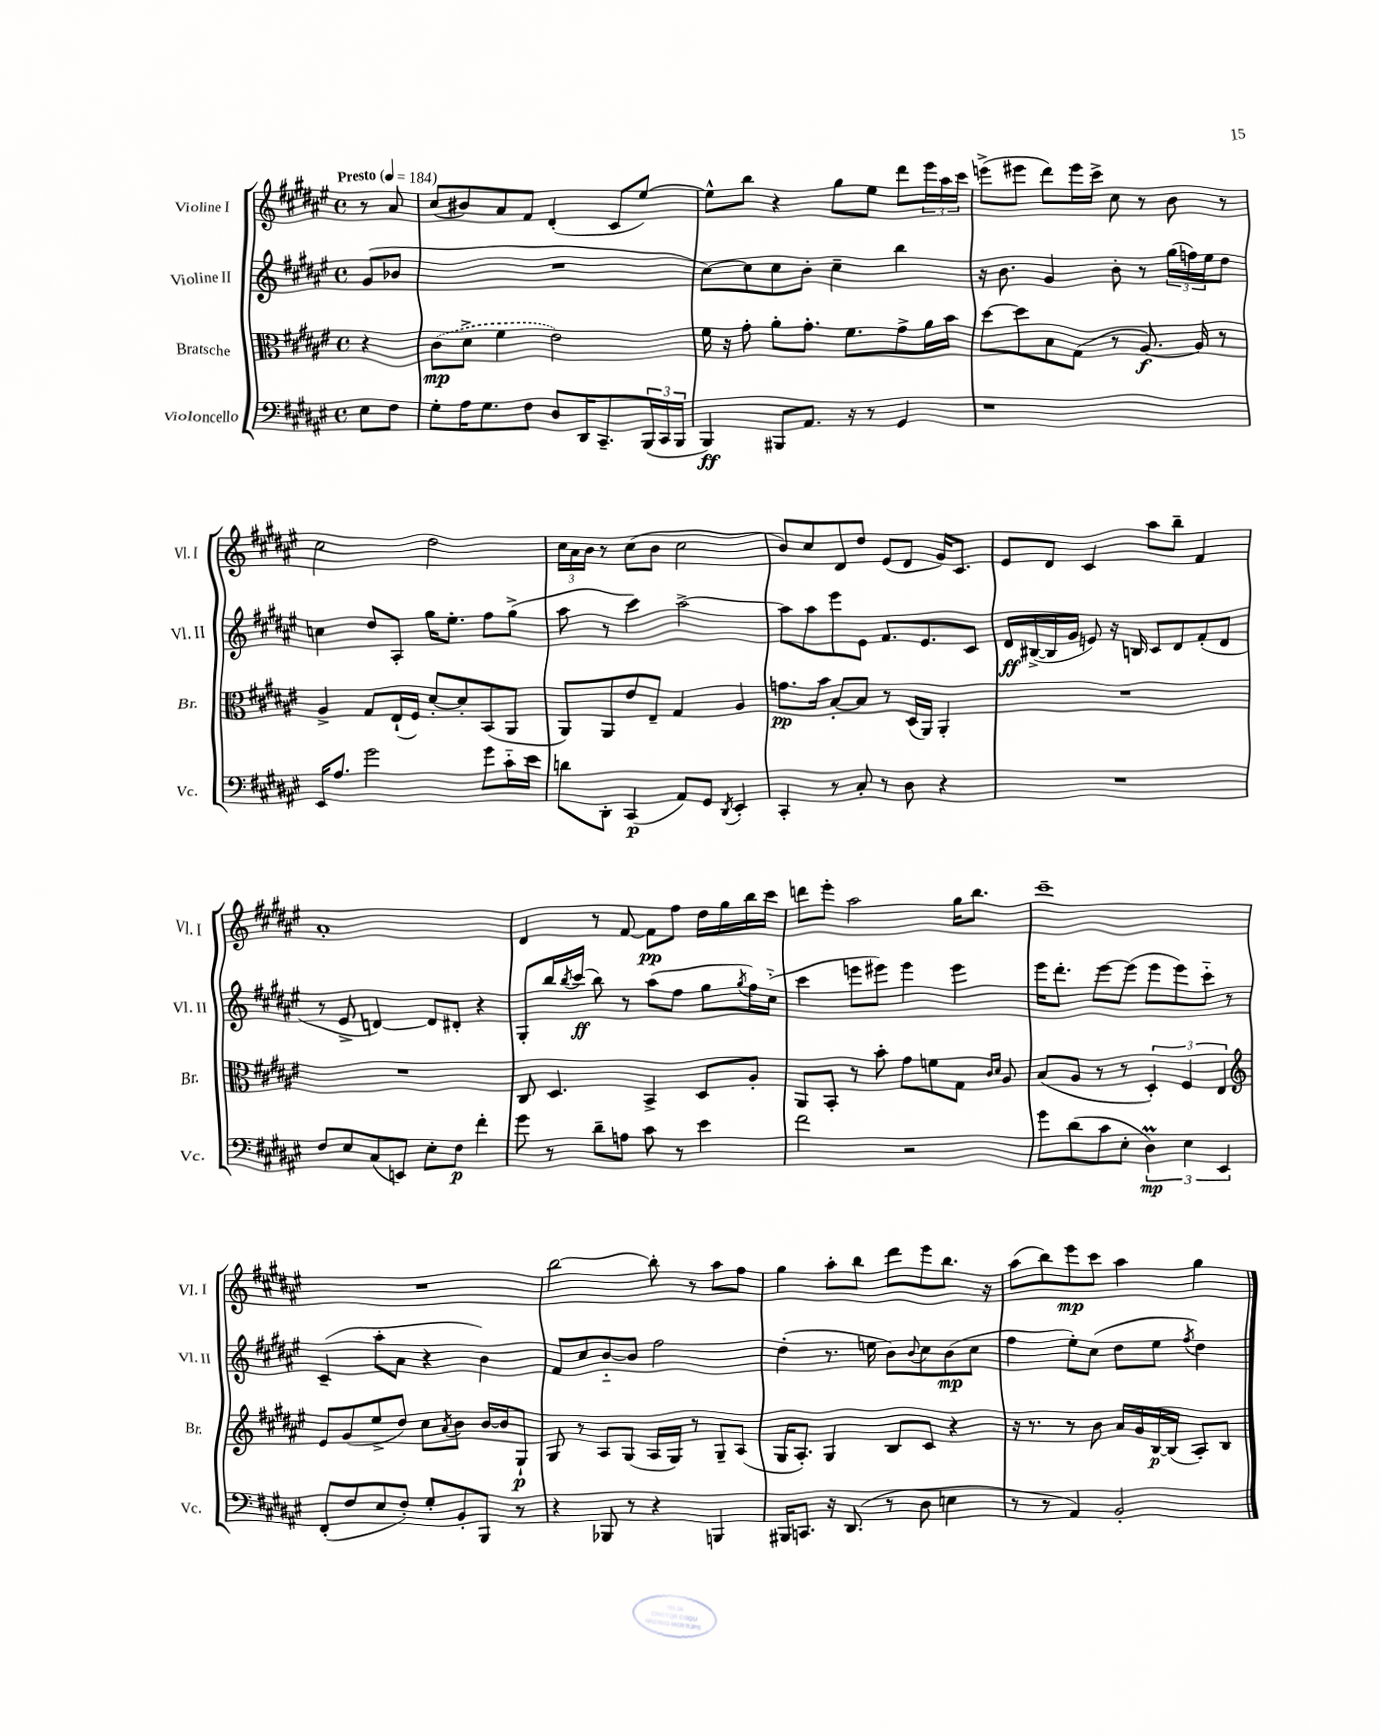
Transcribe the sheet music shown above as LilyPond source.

<<
\new StaffGroup <<
\new Staff = "s0" \with { instrumentName = "Violine I" shortInstrumentName = "Vl. I" } {
    \clef treble \key fis \major \defaultTimeSignature \time 4/4 \partial 4 \tempo "Presto" 4 = 184
    r8 ais'8 |
    cis''8( bis'8) ais'8 fis'8 dis'4-.( cis'8 eis''8~) |
    eis''8-^ b''8 r4 gis''8 eis''8 dis'''8 \tuplet 3/2 { eis'''16 ais''16 cis'''16 } |
    e'''8->( eis'''8 dis'''8) eis'''16 cis'''16-> cis''8 r8 b'8 r8 |
    cis''2 dis''2 |
    \tuplet 3/2 { cis''16 ais'16 b'16 } r8 cis''8( b'8 cis''2 |
    b'8) cis''8 dis'8 dis''8 eis'8( dis'8 gis'16) cis'8. |
    eis'8 dis'8 cis'4 ais''8 b''8-- fis'4 |
    ais'1-. |
    dis'4 r8 fis'8~ fis'8\pp fis''8 dis''16 gis''16 b''16 cis'''16 |
    d'''8 eis'''8-. ais''2 gis''16 b''8. |
    cis'''1-- |
    R1 |
    b''2~ b''8-. r8 ais''8 fis''8 |
    gis''4 ais''8-. b''8 dis'''8 eis'''8 b''8. r16 |
    ais''8( b''8) eis'''8\mp cis'''8 ais''4 gis''4 \bar "|." |
}
\new Staff = "s1" \with { instrumentName = "Violine II" shortInstrumentName = "Vl. II" } {
    \clef treble \key fis \major \defaultTimeSignature \time 4/4 \partial 4
    gis'8( bes'8 |
    R1 |
    cis''8~) cis''8 cis''8 b'8-. cis''4-- b''4 |
    r16 b'8. gis'4 b'8-. r8 \tuplet 3/2 { gis''16( f''16) eis''16 } dis''8 |
    c''4 dis''8 ais8-. gis''16 eis''8.-. fis''8 gis''8->( |
    ais''8 r8 cis'''4) ais''2~-> |
    ais''8 ais''8 eis'''8 eis'8 fis'8. eis'8. cis'8 |
    dis'16\ff bis16~->( bis16 gis'16 e'8) r16 b16 cis'8 dis'8 fis'8-.( dis'8 |
    r8 eis'8-> d'4~) d'8 dis'8-. r4 |
    gis8-. b''16 \acciaccatura { b''8 } cis'''16\ff( b''8) r8 ais''8( fis''8 gis''8 \acciaccatura { gis''8 } fis''16) cis''16-_( |
    cis'''4 e'''8 eis'''8) eis'''4 eis'''4 |
    eis'''16 dis'''8.-. eis'''8~ eis'''8( eis'''8 eis'''8) cis'''8-_ r8 |
    cis'4--( ais''8-. ais'8 r4 b'4) |
    fis'8 cis''8 b'8~-_ b'8 fis''2 |
    dis''4-.( r8. e''16 b'8) \appoggiatura { b'8 } cis''8 b'8\mp( cis''8 |
    fis''4 eis''8-.) cis''8( dis''8 eis''8 \acciaccatura { fis''8 } dis''4) \bar "|." |
}
\new Staff = "s2" \with { instrumentName = "Bratsche" shortInstrumentName = "Br." } {
    \clef alto \key fis \major \defaultTimeSignature \time 4/4 \partial 4
    r4 |
    \once \slurDashed cis'8\mp( dis'8-> fis'4 eis'2) |
    fis'16 r16 gis'8-. ais'8-. gis'8.-. fis'8. gis'8-> ais'16 b'16 |
    dis''8~ dis''8 b8 gis8( r8 ais8.~\f) ais16 r8 |
    ais4-> gis8 eis16-!( fis16) dis'8~-. dis'8-. b,8( ais,8 |
    ais,8) ais,8 eis'8 eis8-- gis4 ais4 |
    g'8.\pp b'16 b8~-. b8 r8 dis16( ais,16) ais,4-. |
    R1 |
    R1 |
    cis8 dis4. b,4-> dis8 ais8-. |
    ais,8 b,8-. r8 b'8-. gis'8 f'8 gis8 \grace { cis'16 dis'16 } ais8 |
    b8( ais8 r8 r8 \tuplet 3/2 { dis4-.) fis4 eis4 } |
    \clef treble eis'8 gis'8( eis''8-> dis''8) cis''8 \acciaccatura { ais'8 } b'8 b'16~ b'16 gis8-!\p |
    gis8 r8 ais8 gis8( ais16 gis16) r8 gis8-- ais8( |
    gis16 ais8.-.) gis4 b8 cis'8 r4 |
    r16 r8. r8 b'8 ais'16 gis'16 b16~\p b16( ais8-.) b8 \bar "|." |
}
\new Staff = "s3" \with { instrumentName = "Violoncello" shortInstrumentName = "Vc." } {
    \clef bass \key fis \major \defaultTimeSignature \time 4/4 \partial 4
    eis8 fis8 |
    gis8-. ais16 gis8. fis8 dis8 dis,16 cis,8.-- \tuplet 3/2 { b,,16( cis,16 b,,16 } |
    b,,4\ff) bis,,8 ais,8. r16 r8 gis,4 |
    r1 |
    eis,16 ais8. gis'2 gis'8 cis'16-_ eis'16 |
    d'8 dis,8-. cis,4\p( ais,8) gis,8 \acciaccatura { dis,8 } eis,4-. |
    cis,4-. r8 cis8-. r8 dis8 r4 |
    R1 |
    fis8 eis8 cis8( e,8) eis8-. fis8\p fis'4-. |
    gis'8 r8 dis'8-- a8 cis'8 r8 eis'4 |
    fis'2 r2 |
    gis'8 dis'8( cis'8 eis8-. \tuplet 3/2 { dis4\prall\mp) eis4 eis,4 } |
    fis,8-.( fis8 eis8 fis8-.) gis8-. b,8-. b,,8 r8 |
    r4 bes,,8 r8 r4 b,,4 |
    bis,,16 c,8. r16 dis,8.( r8 dis8 e4 |
    r8 r8 ais,4) b,2-. \bar "|." |
}
>>
>>
\layout { \context { \Score \remove "Bar_number_engraver" } }
